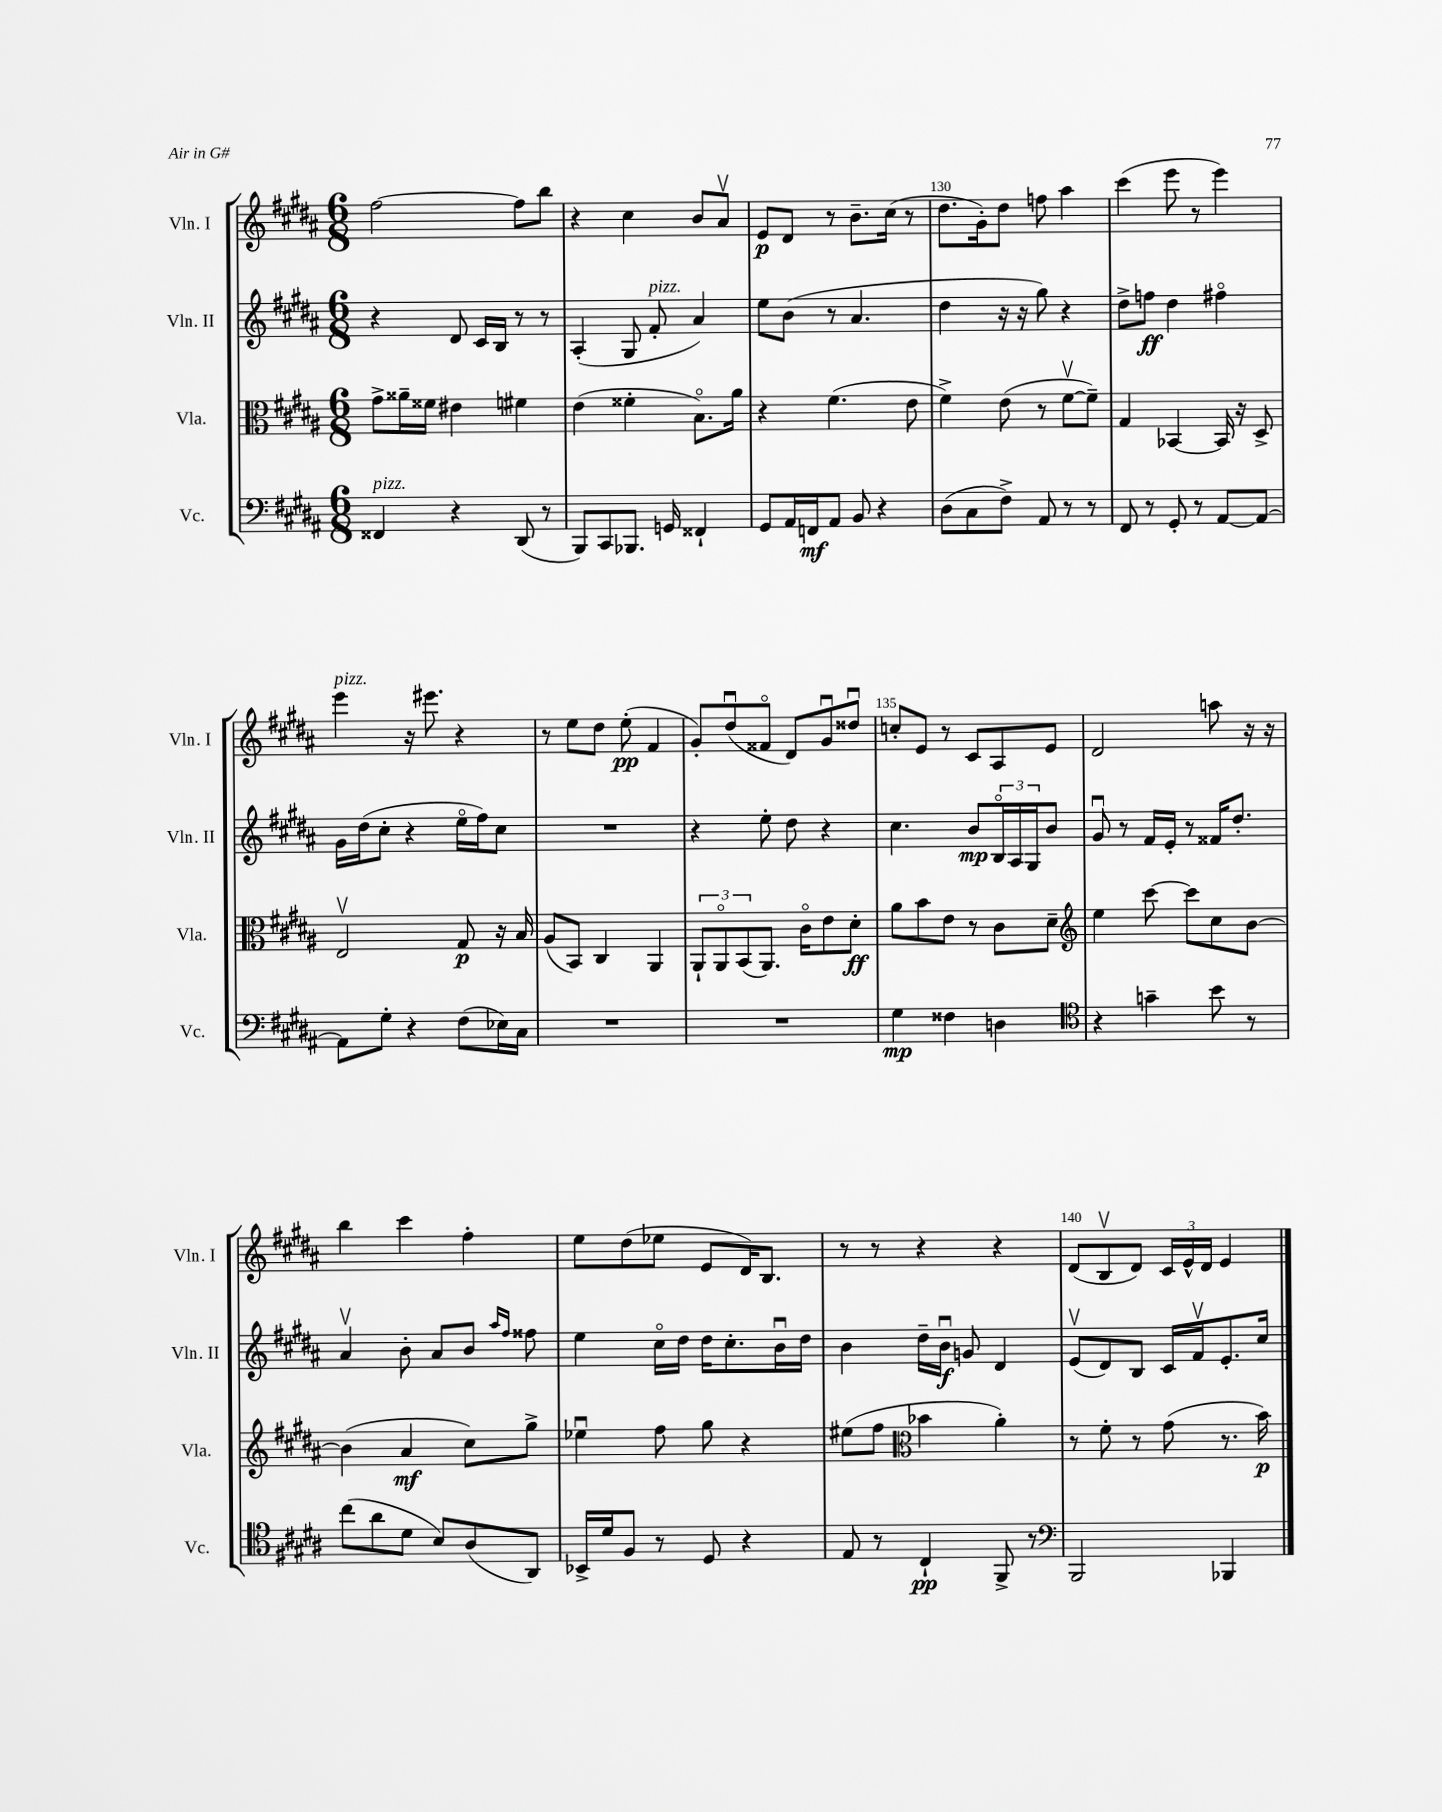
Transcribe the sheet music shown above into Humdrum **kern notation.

**kern	**kern	**kern	**kern
*staff4	*staff3	*staff2	*staff1
*clefF4	*clefC3	*clefG2	*clefG2
*k[f#c#g#d#a#]	*k[f#c#g#d#a#]	*k[f#c#g#d#a#]	*k[f#c#g#d#a#]
*M6/8	*M6/8	*M6/8	*M6/8
4FF##	8g#^	4r	[2ff#
.	16a##~	.	.
.	16f##	.	.
4r	4e#	8d#	.
.	.	16c#	.
.	.	16B	.
(8DD#	4f#	8r	8ff#]
8r	.	8r	8bb
=	=	=	=
8BBB)	(4e	(4A#'	4r
8CC#	.	.	.
8.BBB-	4f##'	8G#	4cc#
.	.	8f#'	.
16GG	.	.	.
4FF##`	8.Bo)	4a#)	8b
.	.	.	8a#v
.	16a#	.	.
=	=	=	=
8GG#	4r	8ee	8e
16AA#	.	(8b	8d#
16FF	.	.	.
8AA#	(4.f#	8r	8r
8BB	.	4.a#	8.b~
4r	.	.	.
.	.	.	(16cc#
.	8e	.	8r
=	=	=	=
(8D#	4f#^)	4dd#	8.dd#
8C#	.	.	.
.	.	.	16g#')
8F#^)	(8e	16r	8dd#
.	.	16r	.
8AA#	8r	8gg#)	8ff
8r	[8f#v	4r	4aa#
8r	8f#~])	.	.
=	=	=	=
8FF#	4G#	8dd#^	(4ccc#
8r	.	8ff	.
8GG#'	[4BB-	4dd#	8eee
8r	.	.	8r
[8AA#	16BB-]	4ff#o	4eee)
.	16r	.	.
8AA#_	8D#^	.	.
=	=	=	=
8AA#]	2Ev	16g#	4eee
.	.	(16dd#	.
8G#'	.	8cc#'	.
4r	.	4r	16r
.	.	.	8.eee#
(8F#	8G#	16eeo	4r
.	.	16ff#)	.
16E-)	16r	8cc#	.
16C#	16B	.	.
=	=	=	=
2.r	(8A#	2.r	8r
.	8BB)	.	8ee
.	4C#	.	8dd#
.	.	.	(8ee'
.	4AA#	.	4f#
=	=	=	=
2.r	12AA#`	4r	8g#')
.	12AA#o	.	.
.	.	.	(8dd#u
.	(12BB	.	.
.	8.AA#)	8ee'	8f##o
.	.	8dd#	8d#)
.	16c#o	.	.
.	8e	4r	8g#u
.	8d#'	.	8dd##u
=	=	=	=
4G#	8a#	4.cc#	8cc'
.	8b	.	8e
4F##	8e	.	8r
.	8r	8b	8c#
4D	8c#	24Bo	8A#
.	.	24A#	.
.	.	24G#	.
.	8d#~	8b	8e
=	=	=	=
*clefC4	*clefG2	*	*
4r	4ee	8g#u	2d#
.	.	8r	.
4g~	[8ccc#	16f#	.
.	.	16e'	.
.	8ccc#]	8r	.
8b	8cc#	16f##	8aa
.	.	8.dd#'	.
8r	[8b	.	16r
.	.	.	16r
=	=	=	=
(8cc#	(4b]	4a#v	4bb
8a#	.	.	.
8d#	4a#	8b'	4ccc#
8B)	.	8a#	.
(8A#	8cc#)	8b	4ff#'
.	.	16qqaa#	.
.	.	16qqff#	.
8AA#)	8gg#^	8ff##	.
=	=	=	=
16BB-^	4ee-u	4ee	8ee
16d#	.	.	.
8F#	.	.	(8dd#
8r	8ff#	16cc#o	8ee-
.	.	16dd#	.
8D#	8gg#	16dd#	8e
.	.	8.cc#'	.
4r	4r	.	16d#)
.	.	.	8.B
.	.	16bu	.
.	.	16dd#	.
=	=	=	=
8E	(8ee#	4b	8r
8r	8ff#	.	8r
*	*clefC3	*	*
4C#`	4b-	16dd#~	4r
.	.	16bu	.
.	.	8g	.
8FF#^	4a#')	4d#	4r
8r	.	.	.
=	=	=	=
*clefF4	*	*	*
2BBB	8r	(8ev	(8d#
.	8f#'	8d#)	8Bv
.	8r	8B	8d#)
.	(8g#	16c#	24c#
.	.	.	24e^^
.	.	16f#v	.
.	.	.	24d#
4BBB-	8.r	8.e'	4e
.	16b)	16cc#	.
==	==	==	==
*-	*-	*-	*-
